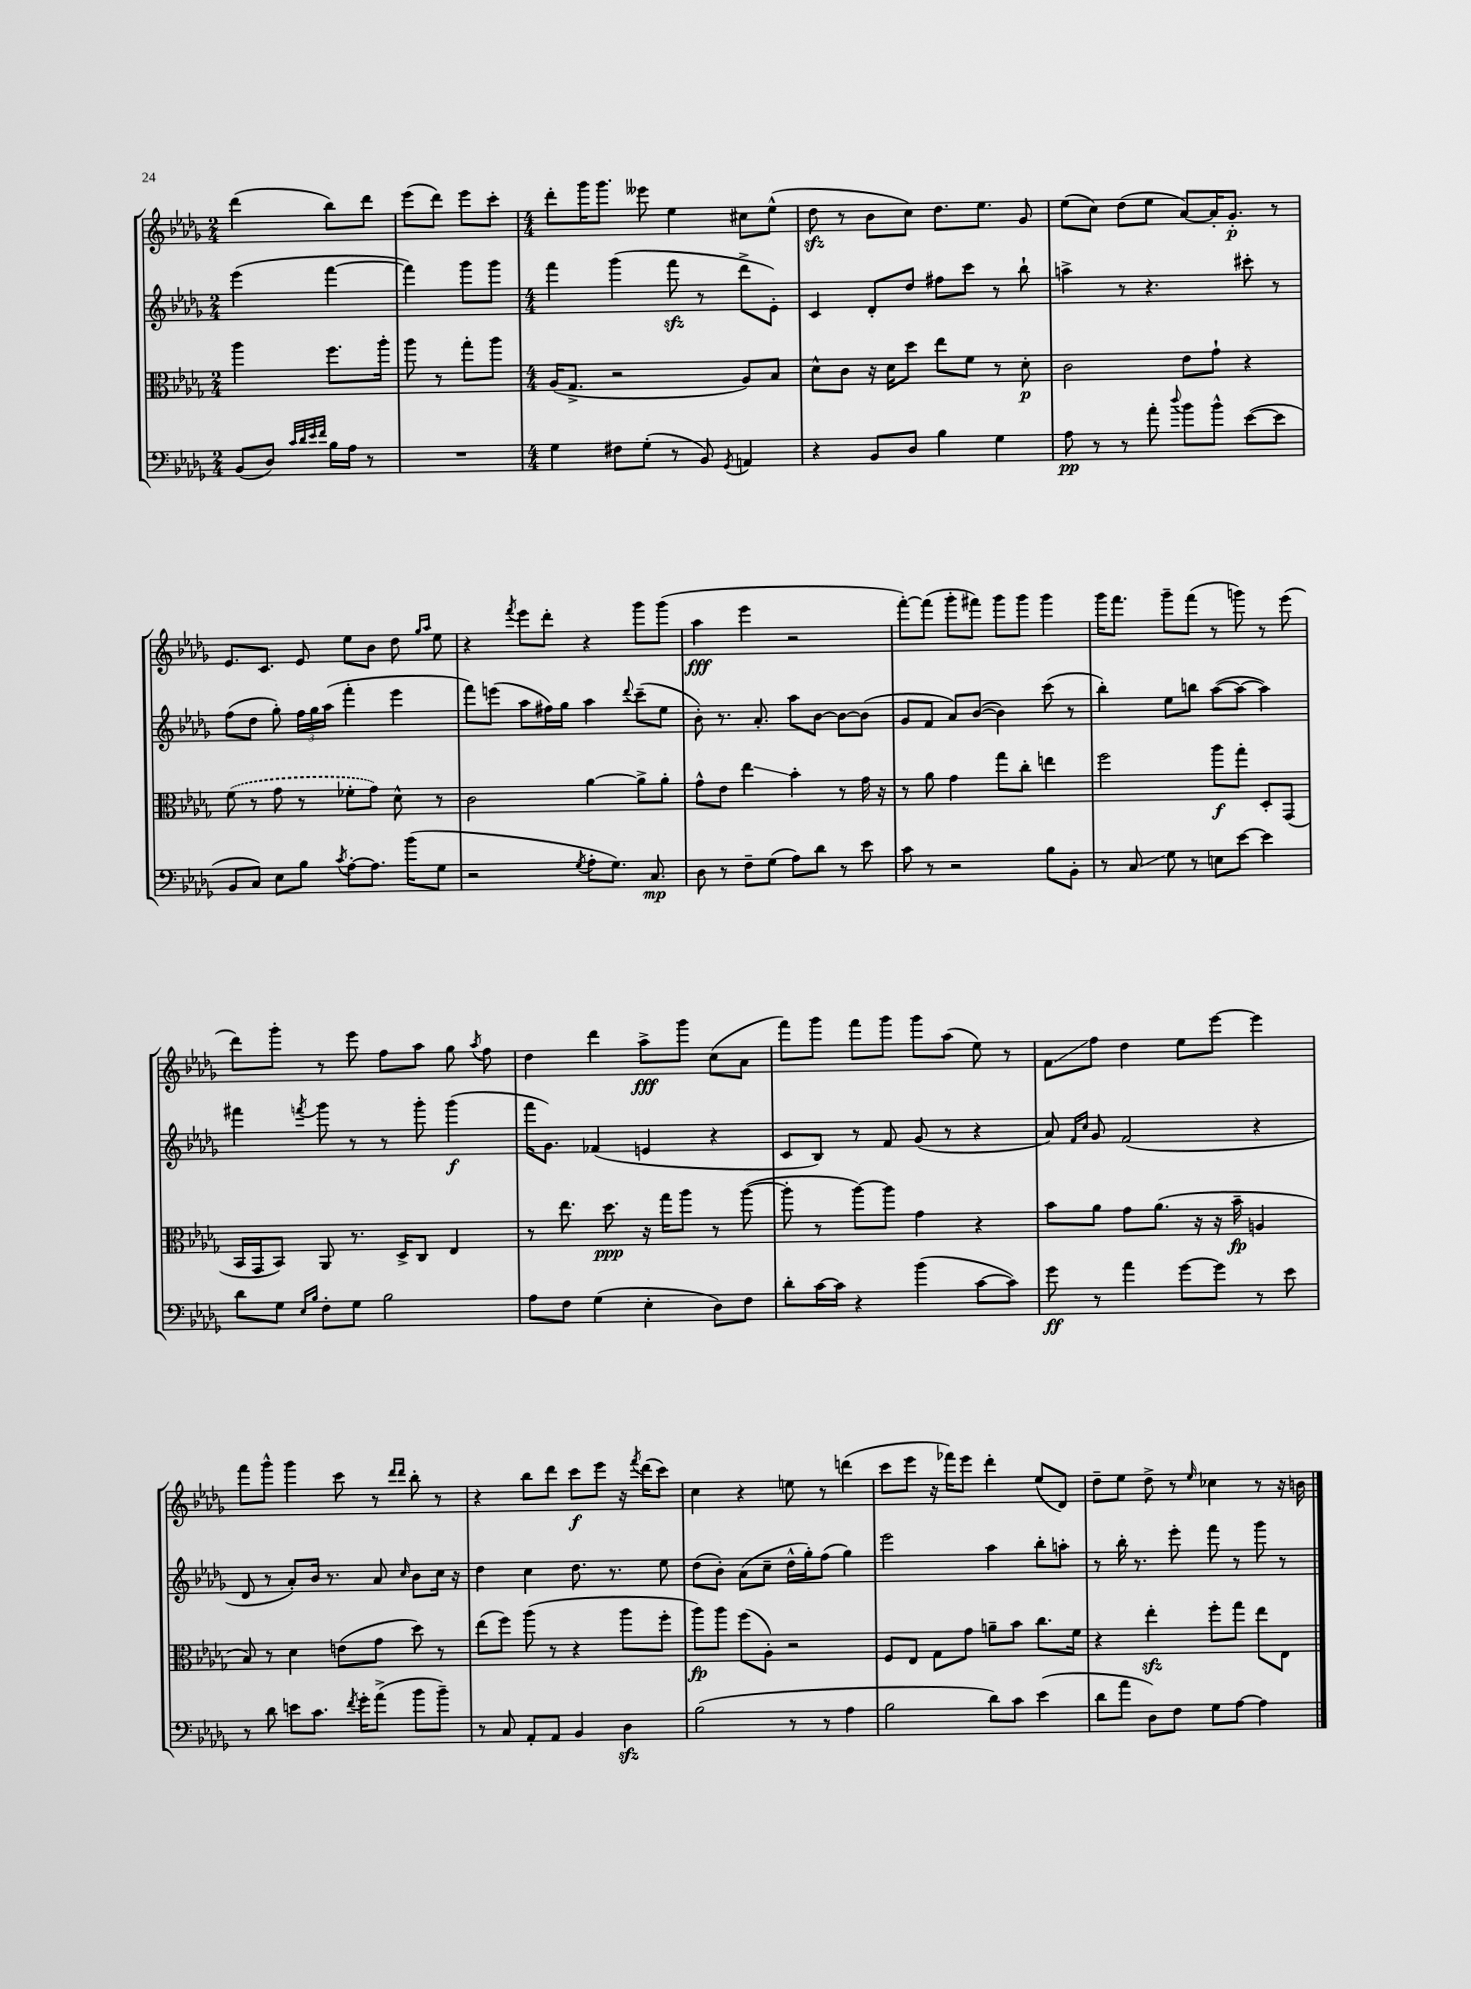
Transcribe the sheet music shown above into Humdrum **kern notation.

**kern	**kern	**kern	**kern
*staff4	*staff3	*staff2	*staff1
*clefF4	*clefC3	*clefG2	*clefG2
*k[b-e-a-d-g-]	*k[b-e-a-d-g-]	*k[b-e-a-d-g-]	*k[b-e-a-d-g-]
*M2/4	*M2/4	*M2/4	*M2/4
(8BB-	4aa-	(4eee-	(4ddd-
8D-)	.	.	.
32qqc	.	.	.
32qqd-	.	.	.
32qqe-	.	.	.
32qqf	.	.	.
16B-	8.ff	[4fff	8bb-)
16A-	.	.	.
8r	.	.	8ddd-
.	16aa-'	.	.
=	=	=	=
2r	8aa-	4fff])	(8eee-
.	8r	.	8ddd-)
.	8gg-'	8ggg-	8eee-
.	8aa-	8ggg-	8ccc'
=	=	=	=
*M4/4	*M4/4	*M4/4	*M4/4
4G-	(16A-	4fff	8ddd-'
.	8.G-^	.	.
.	.	.	16ggg-
.	.	.	8.ggg-
8F#	2r	(4ggg-	.
(8G-'	.	.	8eee--
8r	.	8fff	4ee-
8BB-)	.	8r	.
8qGG-	.	.	.
4AA	8A-)	8ddd-^	8cc#
.	8B-	8e-')	(8ee-^^
=	=	=	=
4r	8d-^^	4c	8dd-
.	8c	.	8r
8BB-	16r	8d-'	8b-
.	16d-	.	.
8D-	8dd-	8dd-	8cc)
4B-	8ee-	8ff#	8.dd-
.	8f	8ccc	.
.	.	.	8.ee-
4G-	8r	8r	.
.	8d-'	8bb-`	8g-
=	=	=	=
8A-	2c	4aa^	(8ee-
8r	.	.	8cc)
8r	.	8r	(8dd-
8a-'	.	4.r	8ee-
8qqdd-	.	.	.
8b-	8e-	.	[8a-)
8b-^^	8g-`	.	16a-']
.	.	.	8.g-'
([8e-	4r	8ccc#'	.
8e-]	.	8r	8r
=	=	=	=
8BB-	(8f	(8ff	8.e-
8C)	8r	8dd-	.
.	.	.	8.c
8E-	8g-	8gg-')	.
8B-	8r	24ff	8e-
.	.	24gg-	.
.	.	(24aa-	.
8qc	.	.	.
[8A-'	8f-'	4fff'	8ee-
8.A-]	8g-)	.	8b-
.	8d-^^	4eee-	8dd-
(16b-	.	.	.
.	.	.	16qqgg-
.	.	.	16qqaa-
8G-	8r	.	8ee-
=	=	=	=
2r	2c	8fff)	4r
.	.	(8eee	.
.	.	.	8qfff
.	.	8aa-	8eee-
.	.	16ff#)	8ddd-'
.	.	16gg-	.
8qG-	.	.	.
8A-'	[4a-	4aa-	4r
8.G-)	.	.	.
.	.	8qqddd-	.
.	8a-^]	(8ccc~	8ggg-
8.C	.	.	.
.	8a-'	8ee-	(8ggg-
=	=	=	=
8D-	8g-^^	8b-')	4aa-
8r	8e-	8.r	.
8F~	4ee-	.	4eee-
.	.	8.a-'	.
(8G-	.	.	.
8A-)	4b-'	8aa-	2r
8d-	.	[8b-	.
8r	8r	8b-_	.
8e-	16g-	(8b-]	.
.	16r	.	.
=	=	=	=
8c	8r	8g-	[8fff')
8r	8a-	8f	(8fff]
2r	4g-	8a-)	8ggg-'
.	.	([8b-	8fff#)
.	8gg-	4b-])	8ggg-
.	8cc'	.	8ggg-
8B-	4ee	(8ccc	4ggg-
8BB-'	.	8r	.
=	=	=	=
8r	2ff	4bb-')	16ggg-
.	.	.	8.fff
8C	.	.	.
8G-	.	8ee-	8ggg-~
8r	.	8bb	(8fff
8E	8aa-	([8aa-	8r
[8e-	8gg-'	8aa-_	8ggg)
4e-]	8D-'	4aa-])	8r
.	(8GG-	.	(8eee-
=	=	=	=
8d-	16BB-	4fff#	8ddd-)
.	16GG-	.	.
8G-	8BB-)	.	8ggg-'
16qqE-	.	.	.
16qqB-	.	8qfff	.
8F'	8AA-	8ggg-	8r
8G-	8.r	8r	8eee-
2B-	.	8r	8ff
.	16D-^	.	.
.	8C	8ggg-'	8aa-
.	4E-	(4ggg-	8gg-
.	.	.	8qaa-
.	.	.	8ff
=	=	=	=
8A-	8r	16fff	4dd-
.	.	8.g-)	.
8F	8.ee-	.	.
(4G-	.	(4f-	4ddd-
.	8.dd-	.	.
4E-'	16r	4e	8aa-^
.	16gg-	.	.
.	8aa-	.	8ggg-
8D-)	8r	4r	(8cc
8F	([8aa-	.	8a-
=	=	=	=
8d-'	8aa-']	8c	8fff)
[16c	8r	8B-)	8ggg-
16c]	.	.	.
4r	[8aa-)	8r	8fff
.	8aa-]	8f	8ggg-
(4b-	4g-	(8g-	8ggg-
.	.	8r	(8aa-
[8c	4r	4r	8ee-)
8c])	.	.	8r
=	=	=	=
8g-	8b-	8a-)	8f
.	.	16qqf	.
.	.	16qqcc	.
8r	8a-	8g-	8ff
4a-	8g-	(2f	4dd-
.	(8.a-	.	.
[8g-	.	.	8ee-
.	16r	.	.
8g-]	16r	.	[8eee-
.	16b-~	.	.
8r	4A	4r	4eee-]
8e-	.	.	.
=	=	=	=
8r	8B-)	8d-	8fff
8d-	8r	8r	8ggg-^^
8e	4d-	8a-')	4ggg-
8.c	.	16b-	.
.	.	8.r	.
.	(8e	.	8ccc
8qf	.	.	.
16g-'	.	.	.
(8a-^	8g-	8a-	8r
.	.	.	16qqddd-
.	.	16qqcc	16qqddd-
8b-	8dd-)	8b-	8bb-'
8b-~)	8r	16cc	8r
.	.	16r	.
=	=	=	=
8r	(8ee-	4dd-	4r
8C	8ff)	.	.
8AA-'	(8aa-	4cc	8bb-
8AA-	8r	.	8ddd-
4BB-	4r	8.dd-	8ccc
.	.	.	8eee-
.	.	8.r	.
4D-	8aa-	.	16r
.	.	.	8qfff
.	.	.	(16ddd-
.	8ff'	8ee-	8ccc)
=	=	=	=
(2B-	8aa-)	(8dd-	4cc
.	8aa-	8b-')	.
.	(8ff	(8a-	4r
.	8A-')	8cc~	.
8r	2r	16dd-^^	8ee
.	.	16gg-')	.
8r	.	(8ff	8r
4A-	.	4gg-)	(4ddd
=	=	=	=
2B-	8F	2eee-	8ccc
.	8E-	.	8eee-
.	8G-	.	16r
.	.	.	16fff-)
.	8g-	.	8eee-
8d-)	8a~	4aa-	4ddd-'
8c	8b-	.	.
(4e-	8.cc	8bb-'	(8ee-
.	.	8aa'	8d-)
.	16f	.	.
=	=	=	=
8d-	4r	8r	8dd-~
8a-	.	16bb-'	8ee-
.	.	8.r	.
8D-)	4ee-'	.	8dd-^
8F	.	8eee-'	8r
.	.	.	16qqee-
8G-	8ff'	8fff	4cc-
[8A-	8gg-	8r	.
4A-]	8ee-	8ggg-	8r
.	8E-	8r	16r
.	.	.	16b
==	==	==	==
*-	*-	*-	*-
